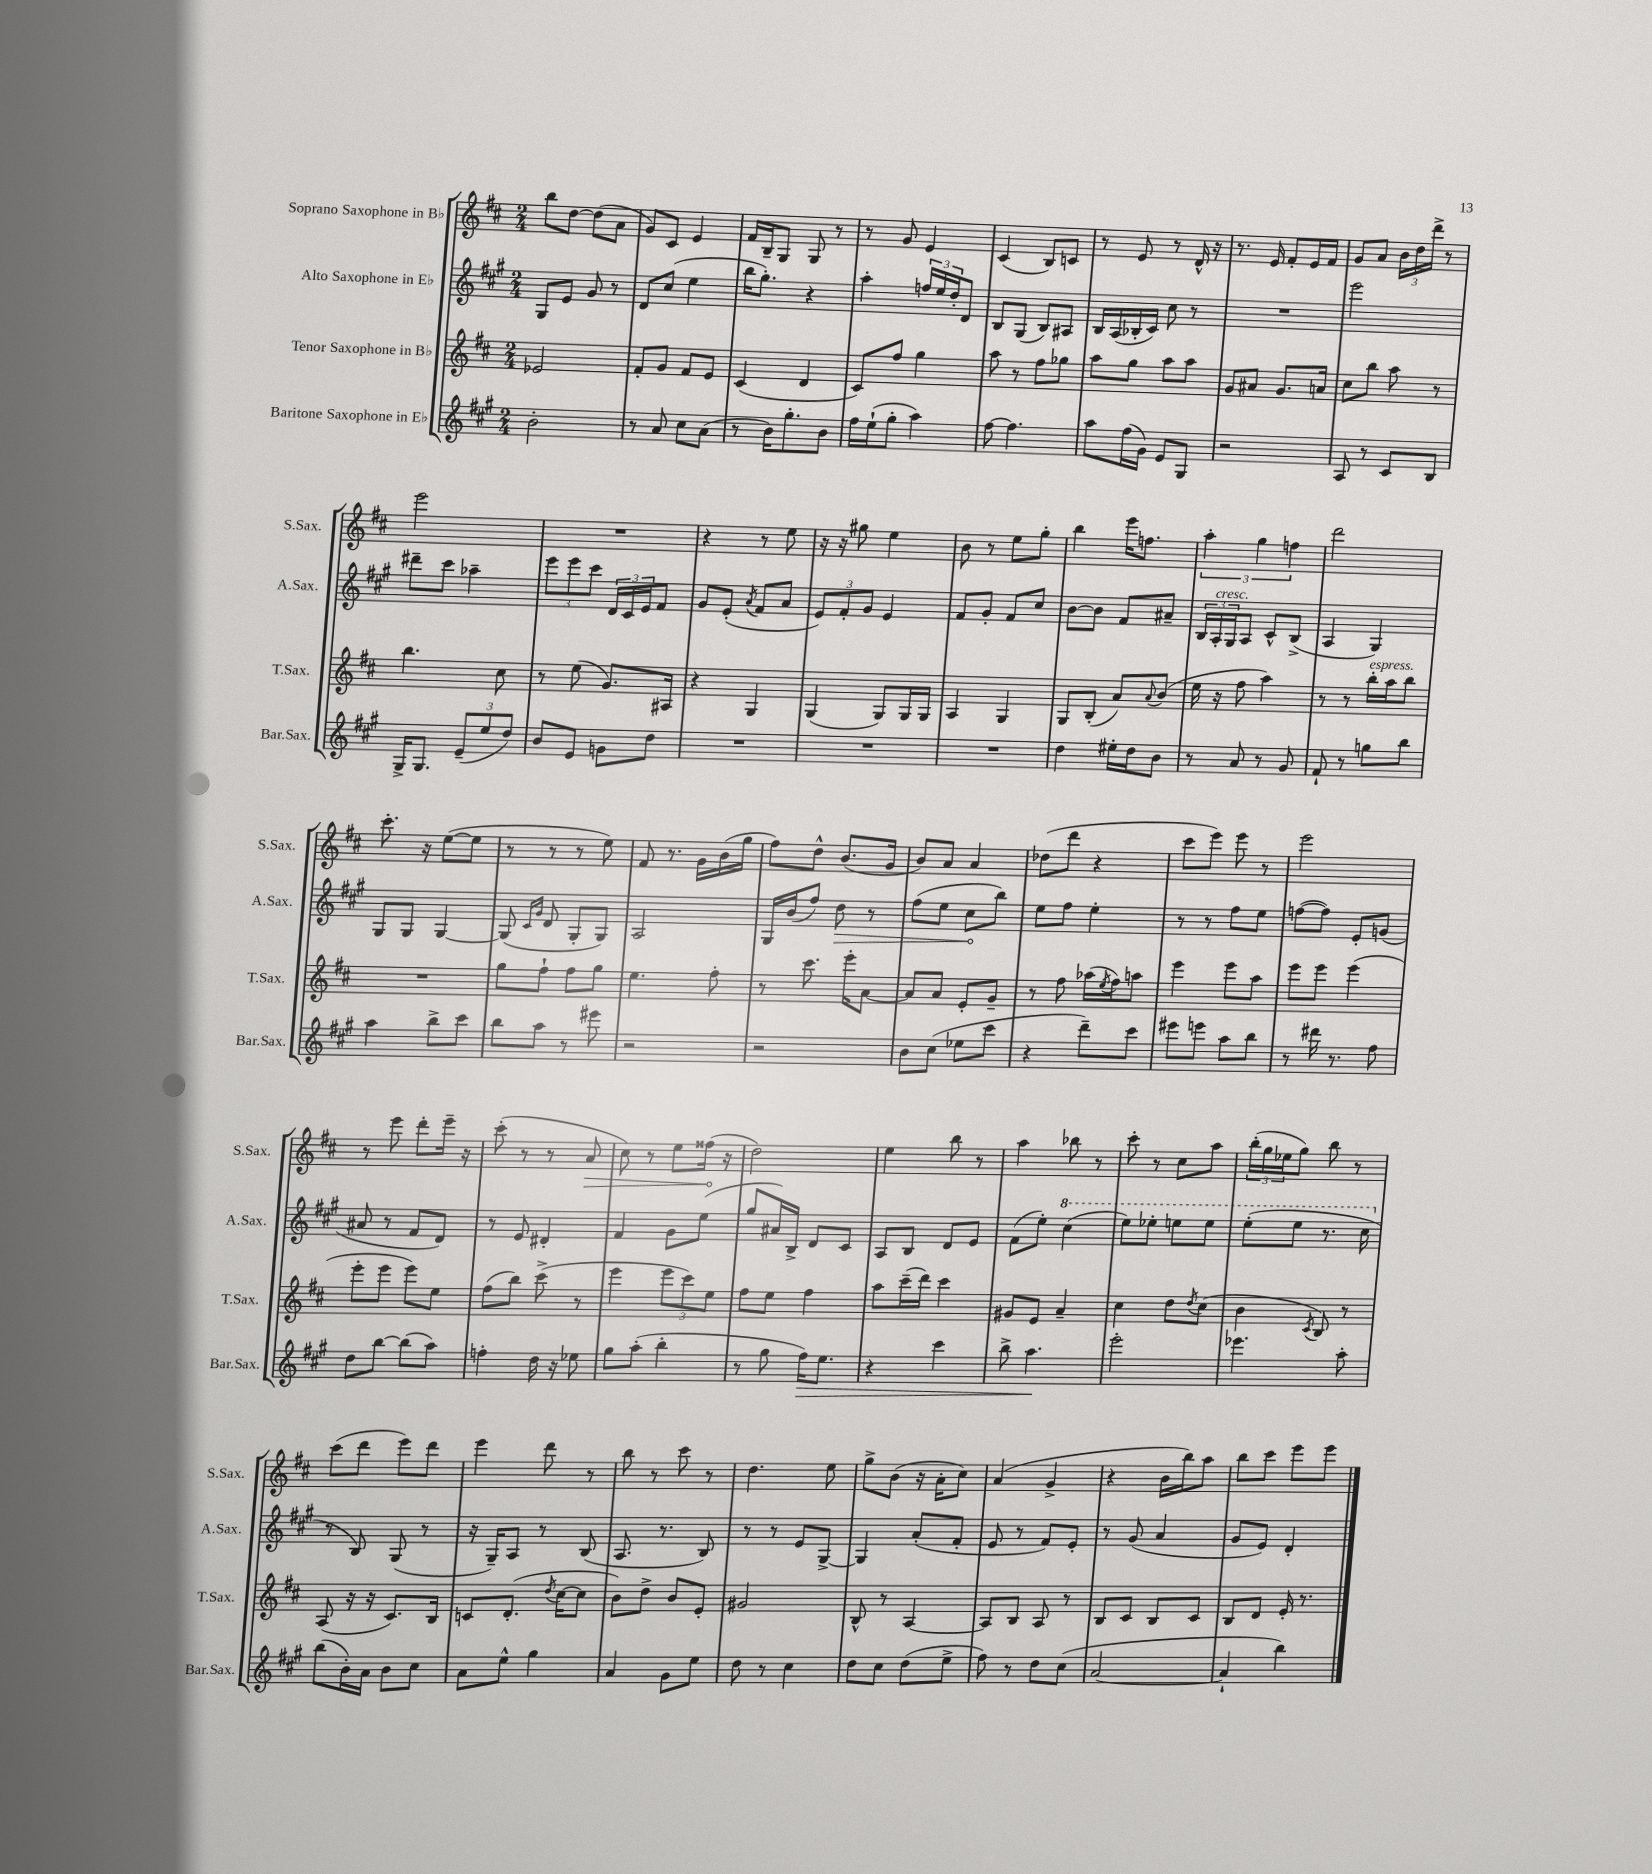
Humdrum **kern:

**kern	**dynam	**kern	**kern	**dynam	**kern	**dynam
*part4	*part4	*part3	*part2	*part2	*part1	*part1
*staff4	*staff4	*staff3	*staff2	*staff2	*staff1	*staff1
*I"Baritone Saxophone in E♭	*	*I"Tenor Saxophone in B♭	*I"Alto Saxophone in E♭	*	*I"Soprano Saxophone in B♭	*
*I'Bar.Sax.	*	*I'T.Sax.	*I'A.Sax.	*	*I'S.Sax.	*
*clefG2	*	*clefG2	*clefG2	*	*clefG2	*
*k[f#c#g#]	*	*k[f#c#]	*k[f#c#g#]	*	*k[f#c#]	*
*M2/4	*	*M2/4	*M2/4	*	*M2/4	*
=25	=25	=25	=25	=25	=25	=25
2b'\	.	2e-X/	8G#/L	.	8bb\L	.
.	.	.	8e/J	.	[8dd\J	.
.	.	.	8g#/	.	(8dd\L]	.
.	.	.	8r	.	8a\J	.
=26	=26	=26	=26	=26	=26	=26
8r	.	8f#'/L	8d/L	.	8g/L)	.
8a/	.	8g/J	(8cc#/J	.	8c#/J	.
8cc#\L	.	8f#/L	4ee\	.	4e/	.
(8a\J	.	8e/J	.	.	.	.
=27	=27	=27	=27	=27	=27	=27
8r	.	(4c#/	16bb\KL	.	16f#/LL	.
.	.	.	8.gg#'\J)	.	16B~/J	.
16b\KL)	.	.	.	.	8G/J	.
8.gg#'\	.	.	.	.	.	.
.	.	4d/	4r	.	8G/	.
8b\J	.	.	.	.	8r	.
=28	=28	=28	=28	=28	=28	=28
16ff#\LL	.	8c#/L)	4aa'\	.	8r	.
(16ee`\J	.	.	.	.	.	.
8gg#'\J	.	8ff#/J	.	.	8g/	.
4aa\)	.	4gg\	24ffn/LL	.	4e/	.
.	.	.	24ee/	.	.	.
.	.	.	24dd'/J	.	.	.
.	.	.	8d/J	.	.	.
=29	=29	=29	=29	=29	=29	=29
[8ff#\	.	8aa\	8B/L	.	(4c#/	.
4.ff#\]	.	8r	(8G#/J	.	.	.
.	.	8ff#\L	8B/L)	.	8B/L)	.
.	.	8gg-X\J	8A#X/J	.	8cn/J	.
=30	=30	=30	=30	=30	=30	=30
8aa\L	.	8aa\L	16B/LL	.	8r	.
.	.	.	(16A/	.	.	.
(16ff#\L	.	8gg\J	16B-X'/	.	8e/	.
16g#\JJ)	.	.	16c#/JJ)	.	.	.
8e/L	.	8aa\L	8cc#\	.	8r	.
8G#/J	.	8aa\J	8r	.	16d^^/	.
.	.	.	.	.	16r	.
=31	=31	=31	=31	=31	=31	=31
2r	.	8g/L	2r	.	8.r	.
.	.	8a#X/J	.	.	.	.
.	.	.	.	.	16e/	.
.	.	8.g/L	.	.	8f#'/L	.
.	.	.	.	.	16e/L	.
.	.	16an/Jk	.	.	16f#/JJ	.
=32	=32	=32	=32	=32	=32	=32
8A/	.	8cc#\L	2eee\	.	8g/L	.
8r	.	8bb\J	.	.	8a/J	.
8c#/L	.	8aa\	.	.	24b\LL	.
.	.	.	.	.	24dd\	.
.	.	.	.	.	24ddd^\JJ	.
8B/J	.	8r	.	.	8r	.
!!LO:LB:g=z
=33	=33	=33	=33	=33	=33	=33
16G#^/KL	.	4.bb\	8ddd#X~\L	.	2eee\	.
8.G#/J	.	.	.	.	.	.
.	.	.	8ccc#\J	.	.	.
(12e~/L	.	.	4aa-X~\	.	.	.
12ee/	.	.	.	.	.	.
.	.	8cc#\	.	.	.	.
12dd/J)	.	.	.	.	.	.
=34	=34	=34	=34	=34	=34	=34
8b/L	.	8r	12eee\L	.	2r	.
.	.	.	12eee\	.	.	.
8e/J	.	(8ee\	.	.	.	.
.	.	.	12ccc#\J	.	.	.
8gn\L	.	8.g/L)	24d/LL	.	.	.
.	.	.	24c#/	.	.	.
.	.	.	24e/J	.	.	.
8dd\J	.	.	8f#/J	.	.	.
.	.	16A#X/Jk	.	.	.	.
=35	=35	=35	=35	=35	=35	=35
2r	.	4r	8g#/L	.	4r	.
.	.	.	(8e'/J	.	.	.
.	.	.	8qa/	.	.	.
.	.	4G/	8f#/L	.	8r	.
.	.	.	8a/J	.	8ee\	.
=36	=36	=36	=36	=36	=36	=36
2r	.	(4G/	12e/L)	.	16r	.
.	.	.	.	.	16r	.
.	.	.	12f#'/	.	.	.
.	.	.	.	.	8gg#X\	.
.	.	.	12g#/J	.	.	.
.	.	8G/L)	4e/	.	4ee\	.
.	.	16G/L	.	.	.	.
.	.	16G/JJ	.	.	.	.
=37	=37	=37	=37	=37	=37	=37
2r	.	4A/	8f#/L	.	8b\	.
.	.	.	8g#'/J	.	8r	.
.	.	4G/	8f#/L	.	8ee\L	.
.	.	.	8cc#/J	.	8gg'\J	.
=38	=38	=38	=38	=38	=38	=38
4dd\	.	8G/L	[8b\L	.	4bb\	.
.	.	(8B'/J	8b\J]	.	.	.
16ee#X'\LL	.	8a/L)	8f#/L	.	16eee\KL	.
16dd\J	.	.	.	.	8.ffn\J	.
.	.	8qqa/	.	.	.	.
8b\J	.	(8b/J	8a#X~/J	.	.	.
=39	=39	=39	=39	=39	=39	=39
8r	.	16ee\	24B/LL	.	6aa'\	.
!	!	!	!LO:TX:a:i:t=cresc.	!	!	!
.	.	.	24A'/	.	.	.
.	.	16r	.	.	.	.
.	.	.	24G#/J	.	.	.
8a/	.	8ff#\	8A/J	.	.	.
.	.	.	.	.	6gg\	.
8r	.	4aa\)	8c#^^/L	.	.	.
.	.	.	.	.	6ffn\	.
8g#/	.	.	(8B^/J	.	.	.
=40	=40	=40	=40	=40	=40	=40
8f#`/	.	8r	4A/	.	2ddd\	.
8r	.	8r	.	.	.	.
!	!	!LO:TX:a:i:t=espress.	!	!	!	!
8ggn\L	.	16bb'\LL	4G#/)	.	.	.
.	.	16aa\J	.	.	.	.
8bb\J	.	8bb\J	.	.	.	.
!!LO:LB:g=z
=41	=41	=41	=41	=41	=41	=41
4aa\	.	2r	8G#/L	.	8.ccc#'\	.
.	.	.	8G#/J	.	.	.
.	.	.	.	.	16r	.
8bb^\L	.	.	[4G#/	.	([8ee\L	.
8ccc#\J	.	.	.	.	8ee\J]	.
=42	=42	=42	=42	=42	=42	=42
8bb\L	.	8gg\L	(8G#/]	.	8r	.
.	.	.	16qqc#/LL	.	.	.
.	.	.	16qqg#/JJ	.	.	.
8aa\J	.	8ff#`\J	8d/	.	8r	.
8r	.	8ff#\L	8G#'/L	.	8r	.
8eee#X\	.	8gg\J	8G#/J)	.	8ee\)	.
=43	=43	=43	=43	=43	=43	=43
2r	.	4.ee\	2A/	.	8f#/	.
.	.	.	.	.	8.r	.
.	.	.	.	.	16g\LL	.
.	.	8ff#'\	.	.	(16b\	.
.	.	.	.	.	16gg\JJ	.
=44	=44	=44	=44	=44	=44	=44
2r	.	8r	16G#/LL	.	8ff#\L)	.
.	.	.	(16b/J	.	.	.
.	.	8.ccc#\	8ff#/J)	.	8dd^^\J	.
!	!	!	!	!LO:HP:b	!	!
.	.	.	8dd\	>	(8.b/L	.
.	.	16eee'\KL	.	.	.	.
.	.	[8a\J	8r	.	.	.
.	.	.	.	.	16g/Jk	.
=45	=45	=45	=45	=45	=45	=45
8b\L	.	8a/L]	(8ff#\L	.	8b/L)	.
(8cc#\J	.	8a/J	8ee\J	.	8a/J	.
8ee-X\L	.	8e'/L	8cc#\L	.	4a/	.
8ccc#\J	.	8g~/J	8bb\J)	]	.	.
=46	=46	=46	=46	=46	=46	=46
4r	.	8r	8ee\L	.	(8dd-X\L	.
.	.	8ff#\	8ff#\J	.	8ddd\J	.
8ddd~\L)	.	(16aa-X\LL	4ee'\	.	4r	.
.	.	8qee/	.	.	.	.
.	.	16ff#\J)	.	.	.	.
8ccc#\J	.	8aan\J	.	.	.	.
=47	=47	=47	=47	=47	=47	=47
8eee#X\L	.	4eee\	8r	.	8ccc#\L	.
8eeen\J	.	.	8r	.	8eee\J)	.
8aa\L	.	8eee\L	8ff#\L	.	8eee\	.
8bb\J	.	8aa\J	8ee\J	.	8r	.
=48	=48	=48	=48	=48	=48	=48
8r	.	8eee\L	([8ffn\L	.	2eee\	.
16ddd#X\	.	8eee\J	8ff\J])	.	.	.
8.r	.	.	.	.	.	.
.	.	(4eee\	8e'/L	.	.	.
8ff#\	.	.	(8gn/J	.	.	.
!!LO:LB:g=z
=49	=49	=49	=49	=49	=49	=49
8dd\L	.	8eee'\L	8a#X/	.	8r	.
[8bb\J	.	8eee\J	8r	.	8eee\	.
(8bb\L]	.	8eee\L)	8f#/L	.	8ddd'\L	.
8aa\J)	.	8ee\J	8d/J)	.	16eee~\Jk	.
.	.	.	.	.	16r	.
=50	=50	=50	=50	=50	=50	=50
4ffn'\	.	(8ff#\L	8r	.	(8ccc#'\	.
.	.	8bb\J)	8e/	.	8r	.
16dd\	.	(8ccc#^\	4d#X'/	.	8r	.
16r	.	.	.	.	.	.
!	!	!	!	!	!	!LO:HP:b
8ee-X\	.	8r	.	.	8a/	>
=51	=51	=51	=51	=51	=51	=51
8gg#\L	.	4eee\	4f#/	.	8cc#\)	.
(8aa'\J	.	.	.	.	8r	.
4bb'\	.	12eee\L	8g#\L	.	8ee\L	.
.	.	12ccc#\)	.	.	.	.
.	.	.	(8ee\J	.	(16ff##X\Jk	.
.	.	12ee\J	.	.	.	.
.	.	.	.	.	16r	]
=52	=52	=52	=52	=52	=52	=52
8r	.	8ff#\L	8gg#/L	.	2dd\)	.
8gg#\	.	8ee\J	16a#X/L)	.	.	.
.	.	.	16B^/JJ	.	.	.
!	!LO:HP:b	!	!	!	!	!
16ff#\KL)	>	4ff#\	8d/L	.	.	.
8.ee\J	.	.	.	.	.	.
.	.	.	8c#/J	.	.	.
=53	=53	=53	=53	=53	=53	=53
4r	.	8aa\L	8A/L	.	4ee\	.
.	.	(16ccc#~\L	8B/J	.	.	.
.	.	16ddd\JJ)	.	.	.	.
4ccc#\	.	4ccc#\	8d/L	.	8bb\	.
.	.	.	8e/J	.	8r	.
=54	=54	=54	=54	=54	=54	=54
8bb^\	.	8g#X/L	(8f#\L	.	4aa\	.
4.aa\	.	8e/J	8ee'\J)	.	.	.
*	*	*	*8va	*	*	*
.	.	4a~/	(4ccc#\	.	8bb-X\	.
.	.	.	.	.	8r	.
.	]	.	.	.	.	.
=55	=55	=55	=55	=55	=55	=55
2eee'\	.	4cc#\	8eee\L)	.	8ccc#'\	.
.	.	.	8eee-X'\J	.	8r	.
.	.	8dd\L	8eeen\L	.	8cc#\L	.
.	.	8qdd/	.	.	.	.
.	.	(8cc#\J	8eee\J	.	8aa\J	.
=56	=56	=56	=56	=56	=56	=56
4.eee-X\	.	4b\	(8eee'\L	.	(24bb'\LL	.
.	.	.	.	.	24gg\	.
.	.	.	.	.	24ee-X\J	.
.	.	.	8eee\J	.	8gg\J)	.
.	.	8qc#/	.	.	.	.
.	.	8B/)	8.r	.	8bb\	.
8aa'\	.	8r	.	.	8r	.
.	.	.	16ccc#\	.	.	.
!!LO:LB:g=z
=57	=57	=57	=57	=57	=57	=57
*	*	*	*X8va	*	*	*
(8bb\L	.	(8A/	8r	.	(8ccc#\L	.
16b'\L)	.	16r	8B/)	.	8ddd\J	.
16a\JJ	.	16r	.	.	.	.
8b\L	.	8.c#/L)	(8G#/	.	8eee\L)	.
8cc#\J	.	.	8r	.	8ddd\J	.
.	.	16B/Jk	.	.	.	.
=58	=58	=58	=58	=58	=58	=58
8a\L	.	8cn/L	16r	.	4eee\	.
.	.	.	16G#~/KL)	.	.	.
8ee^^\J	.	(8.d'/J	8A/J	.	.	.
4gg#\	.	.	8r	.	8ddd\	.
.	.	8qdd/	.	.	.	.
.	.	[16cc#\KL	.	.	.	.
.	.	8cc#\J]	(8B/	.	8r	.
=59	=59	=59	=59	=59	=59	=59
4a/	.	8b\L)	8.A/	.	8bb\	.
.	.	8dd^\J	.	.	8r	.
.	.	.	8.r	.	.	.
8g#\L	.	8b/L	.	.	8ccc#\	.
8ee\J	.	8e'/J	8B/)	.	8r	.
=60	=60	=60	=60	=60	=60	=60
8dd\	.	2g#X/	8r	.	4.dd\	.
8r	.	.	8r	.	.	.
4cc#\	.	.	8e/L	.	.	.
.	.	.	[8G#^/J	.	8ee\	.
=61	=61	=61	=61	=61	=61	=61
8dd\L	.	8B^^/	4G#/]	.	8gg^\L	.
8cc#\J	.	8r	.	.	(8b\J	.
(8dd\L	.	[4A/	(8a'/L	.	16r	.
.	.	.	.	.	16a'\KL	.
8ee^\J	.	.	8f#'/J	.	8cc#\J)	.
=62	=62	=62	=62	=62	=62	=62
8ff#\)	.	8A/L]	8e/	.	(4a/	.
8r	.	8B/J	8r	.	.	.
8dd\L	.	8A/	8f#/L)	.	4g^/	.
(8cc#\J	.	8r	8e'/J	.	.	.
=63	=63	=63	=63	=63	=63	=63
[2a/	.	8B/L	8r	.	4r	.
.	.	8c#/J	(8g#/	.	.	.
.	.	8B/L	4a/	.	16b\LL	.
.	.	.	.	.	16bb\J)	.
.	.	8c#/J	.	.	8aa\J	.
=64	=64	=64	=64	=64	=64	=64
4a`/]	.	8B/L	8g#/L	.	8bb\L	.
.	.	8d/J	8e/J)	.	8ccc#\J	.
4bb\)	.	16e'/	4d'/	.	8eee\L	.
.	.	8.r	.	.	.	.
.	.	.	.	.	8eee\J	.
==	==	==	==	==	==	==
*-	*-	*-	*-	*-	*-	*-
